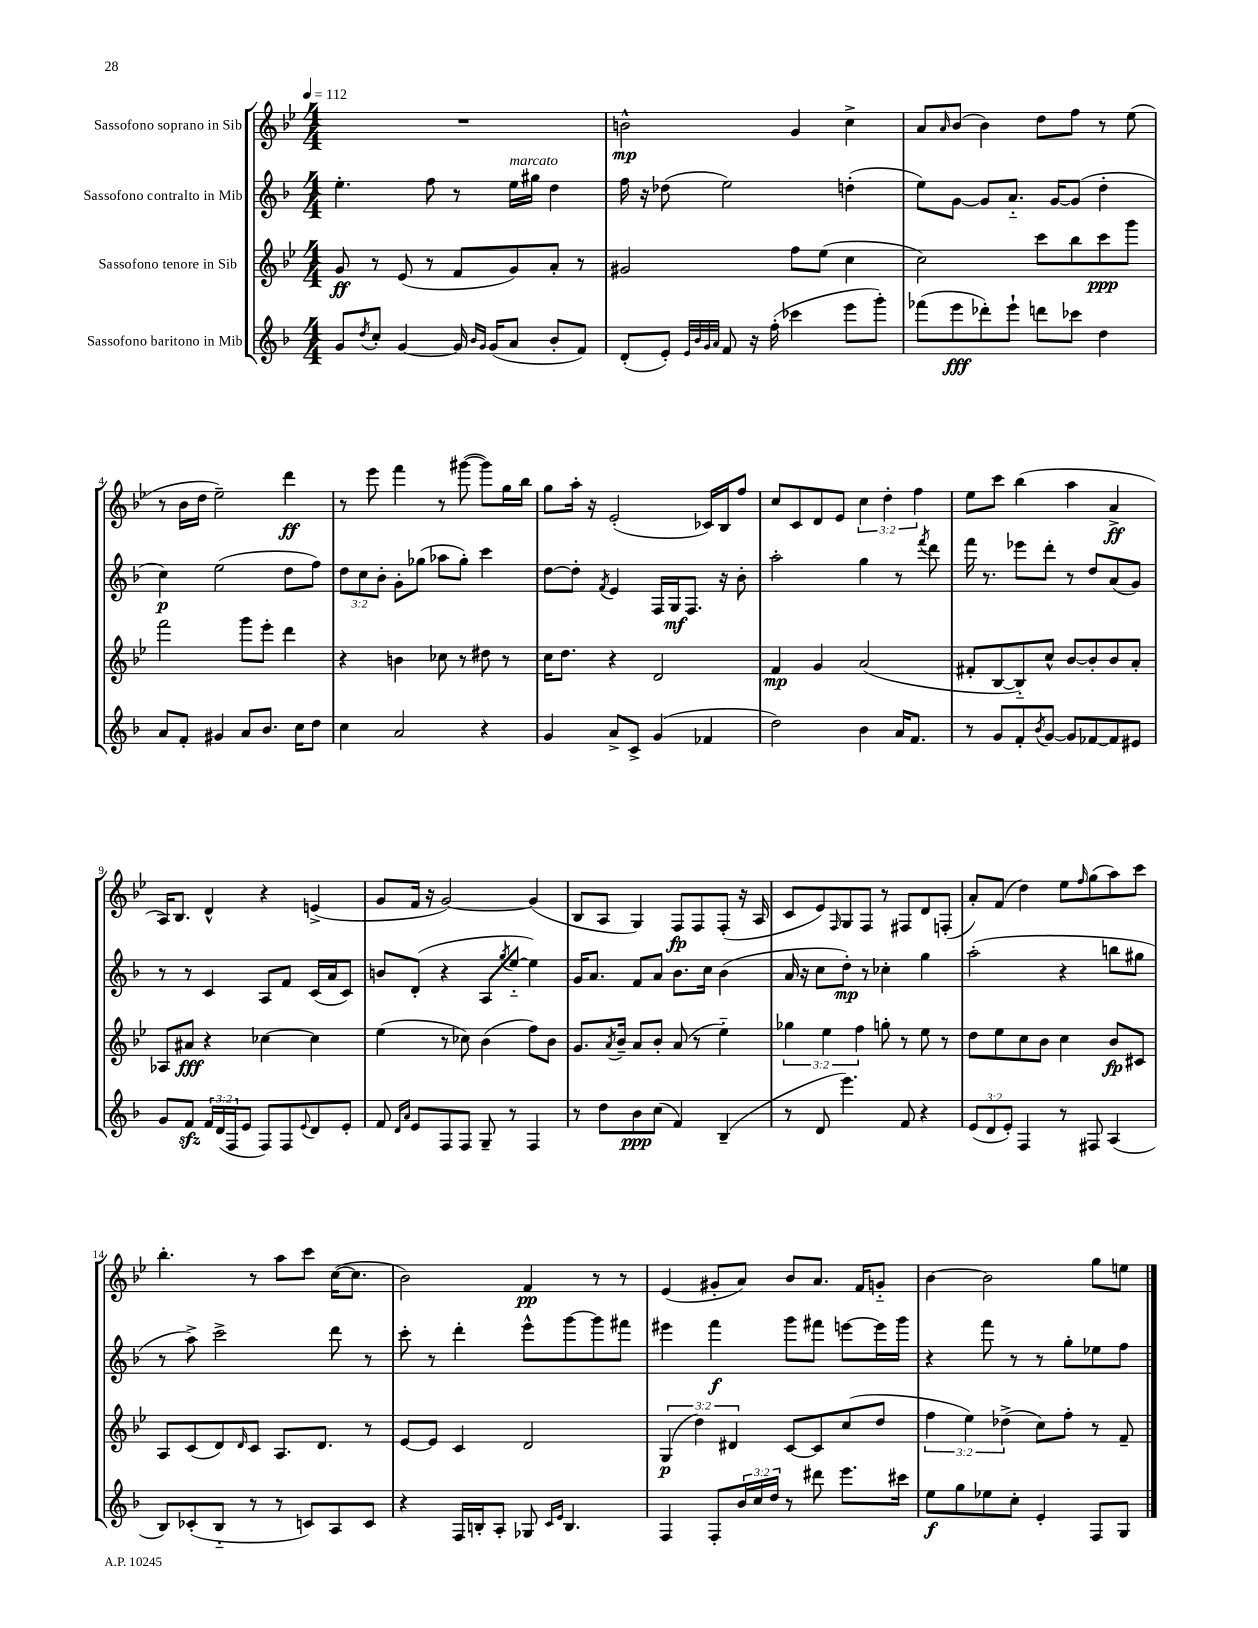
<<
\new StaffGroup <<
\new Staff = "s0" \with { instrumentName = "Sassofono soprano in Sib" } {
    \clef treble \key bes \major \numericTimeSignature \time 4/4 \override Staff.TupletNumber.text = #tuplet-number::calc-fraction-text \tempo 4 = 112
    R1 |
    b'2-^\mp g'4 c''4-> |
    a'8 \grace { a'16 } bes'8( bes'4) d''8 f''8 r8 ees''8( |
    r8 bes'16 d''16 ees''2--) d'''4\ff |
    r8 ees'''8 f'''4 r8 gis'''8~( gis'''8) g''16 bes''16 |
    g''8 a''16-. r16 ees'2-.( ces'16) bes16 f''8 |
    c''8 c'8 d'8 ees'8 \tuplet 3/2 { c''4 d''4-. f''4 } |
    ees''8 c'''8 bes''4( a''4 a'4->\ff |
    a16) bes8. d'4-^ r4 e'4->( |
    g'8 f'16 r16 g'2~) g'4( |
    bes8 a8 g4) f8\fp f8 f8-.( r16 a16 |
    c'8 ees'8) \grace { f16 } g8 f8 r8 fis8 d'8 f8-.( |
    a'8-.) f'8( d''4) ees''8 \grace { f''16 } g''8( a''8) c'''8 |
    bes''4.-. r8 a''8 c'''8 c''16~( c''8. |
    bes'2) f'4\pp r8 r8 |
    ees'4( gis'8-. a'8) bes'8 a'8. f'16 g'8-_ |
    bes'4~ bes'2 g''8 e''8 \bar "|." |
}
\new Staff = "s1" \with { instrumentName = "Sassofono contralto in Mib" } {
    \clef treble \key f \major \numericTimeSignature \time 4/4 \override Staff.TupletNumber.text = #tuplet-number::calc-fraction-text
    e''4.-. f''8 r8 e''16^\markup { \italic "marcato" } gis''16 d''4 |
    f''16 r16 des''8( e''2) d''4-.( |
    e''8) g'8~ g'8 a'8.-_ g'16~ g'8( d''4-. |
    c''4\p) e''2( d''8 f''8) |
    \tuplet 3/2 { d''8 c''8 bes'8-. } g'8-. ges''8( aes''8 ges''8-.) c'''4 |
    d''8~ d''8-. \acciaccatura { f'8 } e'4 f16 g16\mf f8. r16 bes'8-. |
    a''2-. g''4 r8 \acciaccatura { f'''8 } d'''8 |
    f'''16 r8. ees'''8 d'''8-. r8 d''8 a'8( g'8) |
    r8 r8 c'4 a8 f'8 c'16( a'16 c'8) |
    b'8 d'8-.( r4 a8 \acciaccatura { g''8 } e''8~-_ e''4) |
    g'16 a'8. f'8 a'8 bes'8. c''16 bes'4( |
    a'16 r16 c''8 d''8-.\mp) r8 ces''4-. g''4 |
    a''2-.( r4 b''8 gis''8 |
    r8 a''8->) c'''2-> d'''8 r8 |
    c'''8-. r8 d'''4-. e'''8-^ g'''8~ g'''8 fis'''8 |
    eis'''4 f'''4\f g'''8 fis'''8 e'''8~ e'''16 g'''16 |
    r4 f'''8 r8 r8 g''8-. ees''8 f''8 \bar "|." |
}
\new Staff = "s2" \with { instrumentName = "Sassofono tenore in Sib" } {
    \clef treble \key bes \major \numericTimeSignature \time 4/4 \override Staff.TupletNumber.text = #tuplet-number::calc-fraction-text
    g'8\ff r8 ees'8( r8 f'8 g'8) a'8-. r8 |
    gis'2 f''8 ees''8( c''4 |
    c''2) c'''8 bes''8 c'''8\ppp g'''8 |
    f'''2 g'''8 ees'''8-. d'''4 |
    r4 b'4 ces''8 r8 dis''8 r8 |
    c''16 d''8. r4 d'2 |
    f'4\mp g'4 a'2( |
    fis'8-. bes8~ bes8-_) c''8-^ bes'8~ bes'8-. bes'8 a'8-. |
    aes8 ais'8\fff r4 ces''4~ ces''4 |
    ees''4( r8 ces''8) bes'4( f''8) bes'8 |
    g'8. \acciaccatura { a'8 } bes'16-- a'8 bes'8-. a'8( r8 ees''4-_) |
    \tuplet 3/2 { ges''4 ees''4 f''4 } g''8-. r8 ees''8 r8 |
    d''8 ees''8 c''8 bes'8 c''4 bes'8\fp cis'8 |
    a8 c'8( d'8) \grace { d'16 } c'8 a8. d'8. r8 |
    ees'8~ ees'8 c'4 d'2 |
    \tuplet 3/2 { g4\p( d''4) dis'4 } c'8~ c'8 c''8( d''8 |
    \tuplet 3/2 { f''4 ees''4) des''4->( } c''8) f''8-. r8 f'8-- \bar "|." |
}
\new Staff = "s3" \with { instrumentName = "Sassofono baritono in Mib" } {
    \clef treble \key f \major \numericTimeSignature \time 4/4 \override Staff.TupletNumber.text = #tuplet-number::calc-fraction-text
    g'8 \acciaccatura { d''8 } c''8-. g'4~ g'16 \grace { bes'16 g'16 } g'16( a'8 bes'8-. f'8) |
    d'8-.( e'8-.) \grace { e'32 bes'32 g'32 a'32 } f'8 r16 f''16-.( ces'''4 e'''8 g'''8-.) |
    fes'''8( e'''8\fff des'''8-.) e'''8-! d'''8 ces'''8 d''4 |
    a'8 f'8-. gis'4 a'8 bes'8. c''16 d''8 |
    c''4 a'2 r4 |
    g'4 a'8-> c'8-> g'4( fes'4 |
    d''2) bes'4 a'16 f'8. |
    r8 g'8 f'8-. \acciaccatura { bes'8 } g'8~ g'8 fes'8~ fes'8 eis'8 |
    g'8 f'8\sfz \tuplet 3/2 { f'16 d'16( f16 } e'8 f8) f8 \appoggiatura { e'8 } d'8 e'8-. |
    f'8 \grace { d'16 a'16 } e'8 f8 f8 g8-- r8 f4 |
    r8 d''8 bes'8\ppp c''8( f'4) bes4--( |
    r8 d'8 e'''4.) f'8 r4 |
    \tuplet 3/2 { e'8( d'8 e'8-.) } f4 r8 fis8 a4( |
    bes8) ces'8-.( bes8-_ r8 r8 c'8) a8 c'8 |
    r4 f16 b16-. a8-. ges8 \grace { c'16 e'16 } b4. |
    f4 f8-. \tuplet 3/2 { bes'16 c''16 d''16 } r8 dis'''8 e'''8. cis'''16 |
    e''8\f g''8 ees''8 c''8-. e'4-. f8 g8 \bar "|." |
}
>>
>>
